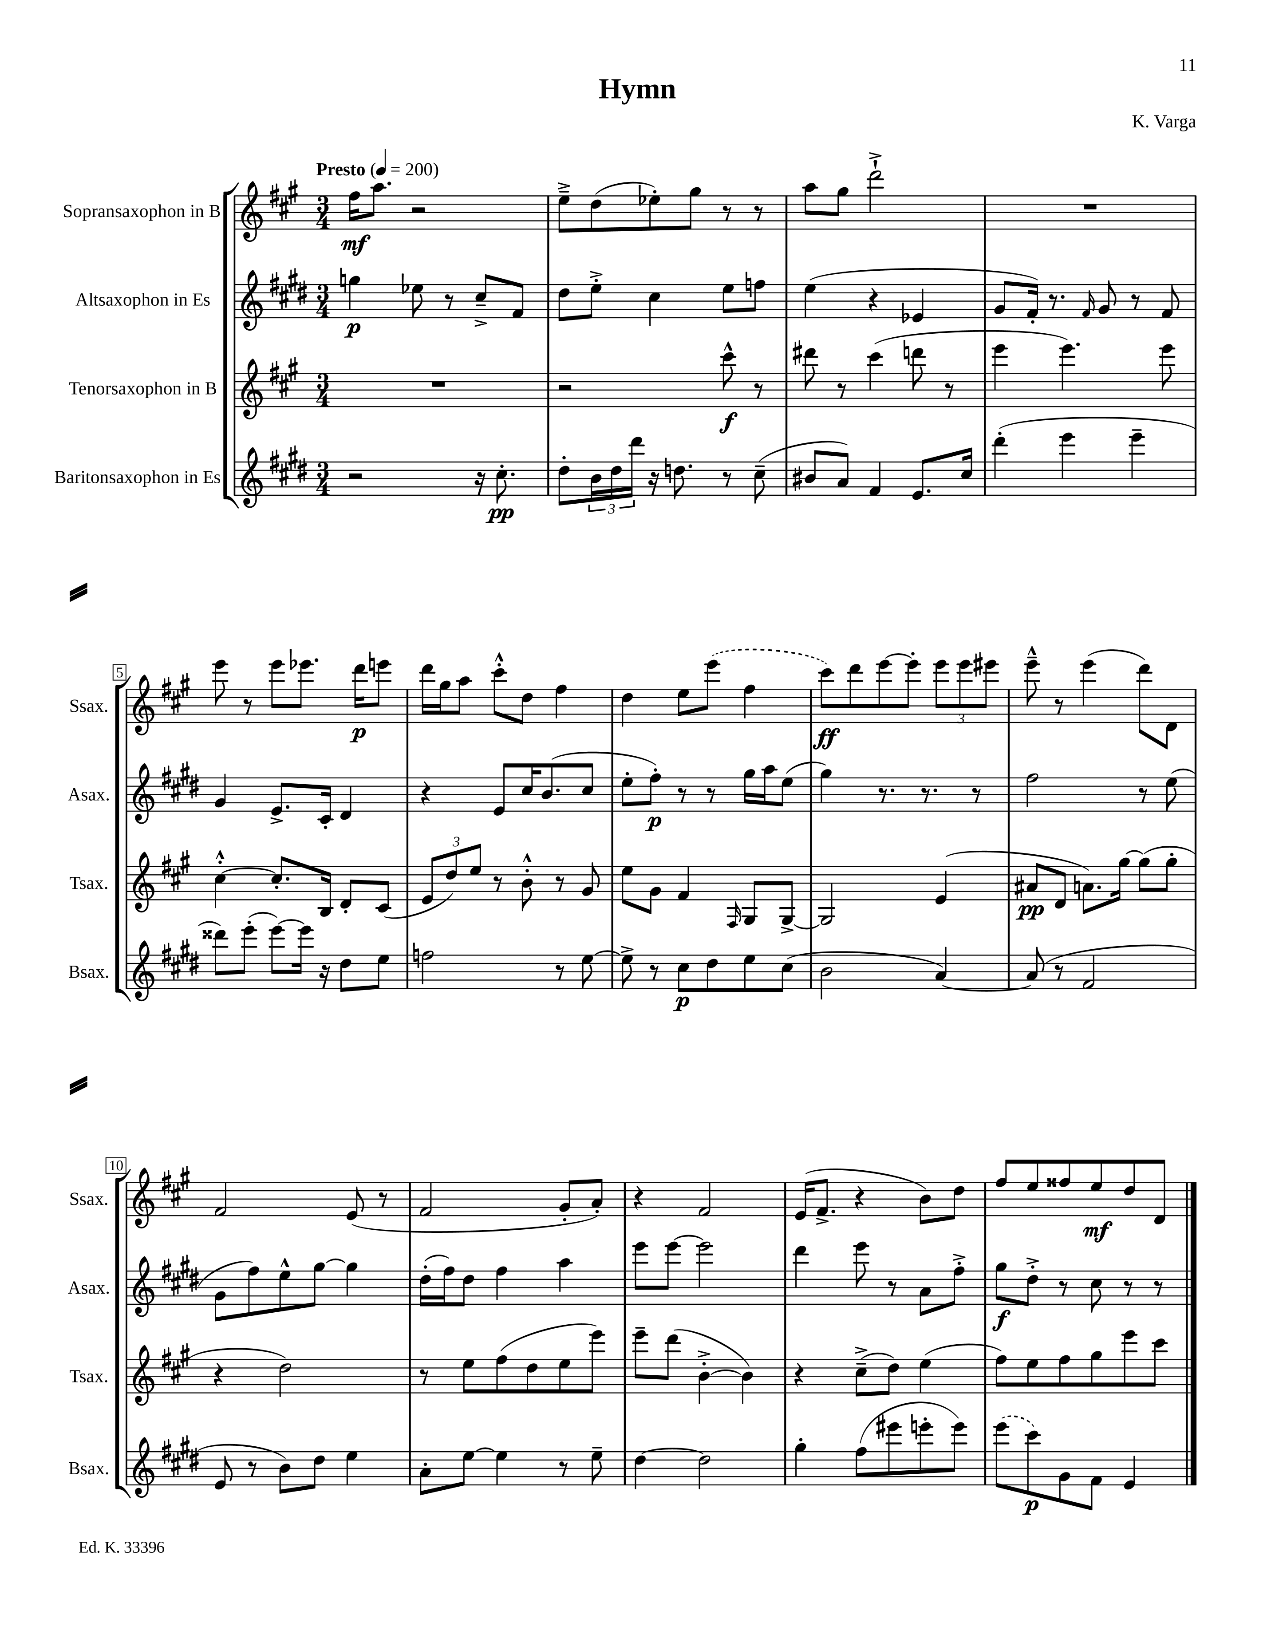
\header { title = "Hymn" composer = "K. Varga" }
<<
\new StaffGroup <<
\new Staff = "s0" \with { instrumentName = "Sopransaxophon in B" shortInstrumentName = "Ssax." } {
    \clef treble \key a \major \numericTimeSignature \time 3/4 \tempo "Presto" 4 = 200
    fis''16\mf a''8. r2 |
    e''8---> d''8( ees''8-.) gis''8 r8 r8 |
    a''8 gis''8 d'''2-!-> |
    R2. |
    e'''8 r8 e'''8 ees'''8. d'''16\p e'''8 |
    d'''16 gis''16 a''8 cis'''8-.-^ d''8 fis''4 |
    d''4 e''8 \once \slurDashed e'''8( fis''4 |
    cis'''8\ff) d'''8 e'''8~ e'''8-. \tuplet 3/2 { e'''8 e'''8 eis'''8 } |
    e'''8---^ r8 e'''4( d'''8) d'8 |
    fis'2 e'8( r8 |
    fis'2 gis'8-. a'8-.) |
    r4 fis'2 |
    e'16( fis'8.-> r4 b'8) d''8 |
    fis''8 e''8 fisis''8 e''8\mf d''8 d'8 \bar "|." |
}
\new Staff = "s1" \with { instrumentName = "Altsaxophon in Es" shortInstrumentName = "Asax." } {
    \clef treble \key e \major \numericTimeSignature \time 3/4
    g''4\p ees''8 r8 cis''8---> fis'8 |
    dis''8 e''8-.-> cis''4 e''8 f''8 |
    e''4( r4 ees'4 |
    gis'8 fis'16-.) r8. \grace { fis'16 } gis'8 r8 fis'8 |
    gis'4 e'8.-> cis'16-. dis'4 |
    r4 e'8 cis''16 b'8.( cis''8 |
    e''8-. fis''8-.\p) r8 r8 gis''16 a''16 e''8( |
    gis''4) r8. r8. r8 |
    fis''2 r8 e''8( |
    gis'8 fis''8) e''8-^ gis''8~ gis''4 |
    dis''16-.( fis''16) dis''8 fis''4 a''4 |
    e'''8 e'''8~ e'''2 |
    dis'''4 e'''8 r8 a'8 fis''8-.-> |
    gis''8\f dis''8-.-> r8 cis''8 r8 r8 \bar "|." |
}
\new Staff = "s2" \with { instrumentName = "Tenorsaxophon in B" shortInstrumentName = "Tsax." } {
    \clef treble \key a \major \numericTimeSignature \time 3/4
    R2. |
    r2 cis'''8-^\f r8 |
    dis'''8 r8 cis'''4( d'''8 r8 |
    e'''4 e'''4.) e'''8 |
    cis''4~-.-^ cis''8.-. b16 d'8-. cis'8( |
    \tuplet 3/2 { e'8 d''8) e''8 } r8 b'8-.-^ r8 gis'8 |
    e''8 gis'8 fis'4 \grace { fis16 } gis8 gis8~-> |
    gis2 e'4( |
    ais'8\pp d'8 a'8.) gis''16~ gis''8( gis''8-. |
    r4 d''2) |
    r8 e''8 fis''8( d''8 e''8 e'''8) |
    e'''8-- d'''8( b'4~-.-> b'4) |
    r4 cis''8--->( d''8) e''4( |
    fis''8) e''8 fis''8 gis''8 e'''8 cis'''8 \bar "|." |
}
\new Staff = "s3" \with { instrumentName = "Baritonsaxophon in Es" shortInstrumentName = "Bsax." } {
    \clef treble \key e \major \numericTimeSignature \time 3/4
    r2 r16 cis''8.-.\pp |
    dis''8-. \tuplet 3/2 { b'16 dis''16 dis'''16 } r16 d''8. r8 cis''8--( |
    bis'8 a'8) fis'4 e'8. cis''16 |
    dis'''4-.( e'''4 e'''4-- |
    disis'''8) e'''8-.( e'''8~) e'''16 r16 dis''8 e''8 |
    f''2 r8 e''8~ |
    e''8-> r8 cis''8\p dis''8 e''8 cis''8( |
    b'2 a'4~) |
    a'8( r8 fis'2 |
    e'8 r8 b'8) dis''8 e''4 |
    a'8-. e''8~ e''4 r8 e''8-- |
    dis''4~ dis''2 |
    gis''4-. fis''8( eis'''8 e'''8-. e'''8) |
    \once \slurDashed e'''8( cis'''8\p) gis'8 fis'8 e'4 \bar "|." |
}
>>
>>
\layout { \context { \Score \override BarNumber.stencil = #(make-stencil-boxer 0.1 0.3 ly:text-interface::print) } }
